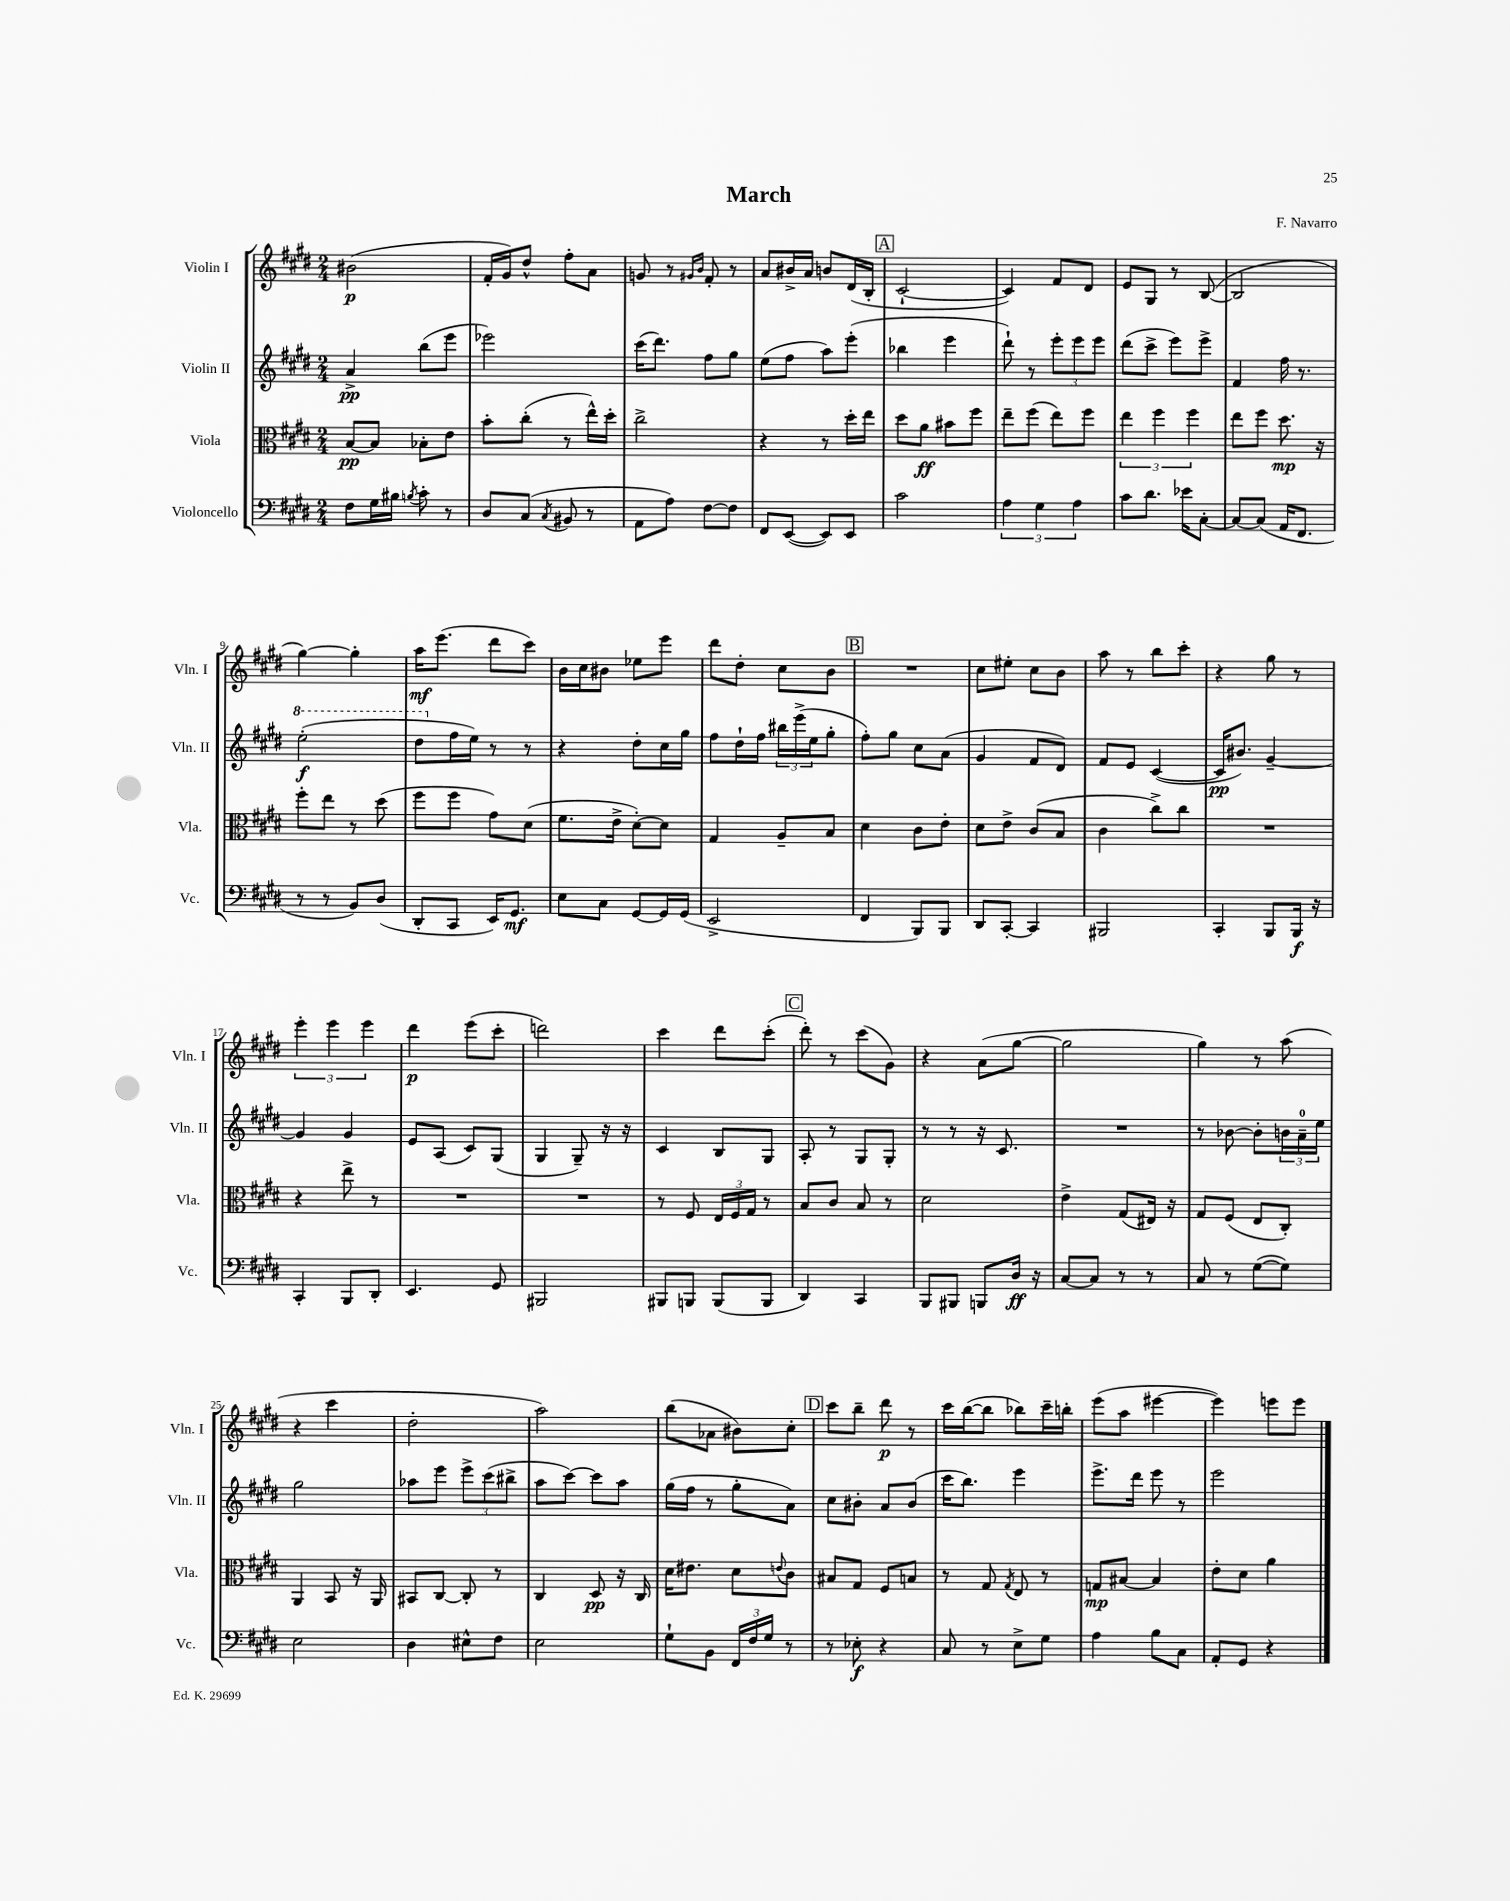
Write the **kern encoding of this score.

**kern	**dynam	**kern	**dynam	**kern	**dynam	**kern	**dynam
*part4	*part4	*part3	*part3	*part2	*part2	*part1	*part1
*staff4	*staff4	*staff3	*staff3	*staff2	*staff2	*staff1	*staff1
*I"Violoncello	*	*I"Viola	*	*I"Violin II	*	*I"Violin I	*
*I'Vc.	*	*I'Vla.	*	*I'Vln. II	*	*I'Vln. I	*
*clefF4	*	*clefC3	*	*clefG2	*	*clefG2	*
*k[f#c#g#d#]	*	*k[f#c#g#d#]	*	*k[f#c#g#d#]	*	*k[f#c#g#d#]	*
*M2/4	*	*M2/4	*	*M2/4	*	*M2/4	*
=1	=1	=1	=1	=1	=1	=1	=1
8F#\L	.	[8B/L	pp	4a^/	pp	(2b#X\	p
16G#\L	.	8B/J]	.	.	.	.	.
16B#X\JJ	.	.	.	.	.	.	.
8qBn/	.	.	.	.	.	.	.
8c#'\	.	8B-X'\L	.	(8bb\L	.	.	.
8r	.	8e\J	.	8eee\J	.	.	.
=2	=2	=2	=2	=2	=2	=2	=2
8D#/L	.	8b'\L	.	2eee-X\)	.	16f#'/LL	.
.	.	.	.	.	.	16g#/J)	.
(8C#/J	.	(8cc#'\J	.	.	.	8dd#^^/J	.
8qC#/	.	.	.	.	.	.	.
8BB#X/	.	8r	.	.	.	8ff#'\L	.
8r	.	16ee^^\LL)	.	.	.	8a\J	.
.	.	16dd#'\JJ	.	.	.	.	.
=3	=3	=3	=3	=3	=3	=3	=3
8AA\L	.	2cc#^\	.	(16ccc#\KL	.	8gn/	.
.	.	.	.	8.ddd#\J)	.	.	.
8A\J)	.	.	.	.	.	8r	.
.	.	.	.	.	.	16qqg#X/LL	.
.	.	.	.	.	.	16qqb/JJ	.
[8F#\L	.	.	.	8ff#\L	.	8f#'/	.
8F#\J]	.	.	.	8gg#\J	.	8r	.
=4	=4	=4	=4	=4	=4	=4	=4
8FF#/L	.	4r	.	(8ee\L	.	8a/L	.
([8EE/J	.	.	.	8ff#\J	.	16b#X^/L	.
.	.	.	.	.	.	16a/JJ	.
8EE/L])	.	8r	.	8aa\L)	.	8bn/L	.
8EE/J	.	16dd#'\LL	.	(8eee'\J	.	(16d#/L	.
.	.	16ee\JJ	.	.	.	16B'/JJ	.
!!LO:REH:place=s1:t=A
=5	=5	=5	=5	=5	=5	=5	=5
2c#\	.	8dd#\L	.	4bb-X\	.	[2c#`/	.
.	.	8a\J	ff	.	.	.	.
.	.	8b#X\L	.	4eee\	.	.	.
.	.	8ff#\J	.	.	.	.	.
=6	=6	=6	=6	=6	=6	=6	=6
6A\	.	8ee~\L	.	8ddd#`\)	.	4c#/])	.
.	.	(8ff#\J	.	8r	.	.	.
6G#\	.	.	.	.	.	.	.
.	.	8ee\L)	.	12eee'\L	.	8f#/L	.
6A\	.	.	.	12eee\	.	.	.
.	.	8ff#\J	.	.	.	8d#/J	.
.	.	.	.	12eee\J	.	.	.
=7	=7	=7	=7	=7	=7	=7	=7
8c#\L	.	6ee\	.	(8ddd#\L	.	8e/L	.
8.d#\J	.	.	.	8ccc#^\J	.	8G#/J	.
.	.	6ff#\	.	.	.	.	.
.	.	.	.	8eee\L)	.	8r	.
16e-X\KL	.	.	.	.	.	.	.
.	.	6ff#\	.	.	.	.	.
[8C#'\J	.	.	.	8eee^\J	.	([8B/	.
=8	=8	=8	=8	=8	=8	=8	=8
8C#/L_	.	8ee\L	.	4f#/	.	2B/]	.
(8C#/J]	.	8ff#\J	.	.	.	.	.
16AA/KL	.	8.dd#\	mp	16ff#\	.	.	.
8.FF#/J	.	.	.	8.r	.	.	.
.	.	16r	.	.	.	.	.
!!LO:LB:g=z
=9	=9	=9	=9	=9	=9	=9	=9
*	*	*	*	*8va	*	*	*
8r	.	8ff#'\L	.	(2eee'\	f	[4gg#\)	.
8r	.	8ee\J	.	.	.	.	.
8BB/L)	.	8r	.	.	.	4gg#'\]	.
(8D#/J	.	(8dd#\	.	.	.	.	.
=10	=10	=10	=10	=10	=10	=10	=10
8DD#'/L	.	8ff#\L	.	8ddd#\L	.	16aa\KL	mf
.	.	.	.	.	.	(8.eee\J	.
*	*	*	*	*X8va	*	*	*
8CC#/J	.	8ff#\J	.	16ff#\L	.	.	.
.	.	.	.	16ee\JJ)	.	.	.
16EE/KL)	.	8g#\L)	.	8r	.	8ddd#\L	.
8.GG#/J	mf	.	.	.	.	.	.
.	.	(8d#\J	.	8r	.	8ccc#\J)	.
=11	=11	=11	=11	=11	=11	=11	=11
8E\L	.	8.f#\L	.	4r	.	16b\LL	.
.	.	.	.	.	.	16cc#\J	.
8C#\J	.	.	.	.	.	8b#X\J	.
.	.	16e^\Jk	.	.	.	.	.
[8GG#/L	.	[8d#'\L)	.	8dd#'\L	.	8ee-X\L	.
16GG#/L]	.	8d#\J]	.	16cc#\L	.	8eee\J	.
(16GG#/JJ	.	.	.	16gg#\JJ	.	.	.
=12	=12	=12	=12	=12	=12	=12	=12
2EE^/	.	4G#/	.	8ff#\L	.	8ddd#\L	.
.	.	.	.	16dd#`\L	.	8dd#'\J	.
.	.	.	.	16ff#\JJ	.	.	.
.	.	8A~/L	.	24bb#X\LL	.	8cc#\L	.
.	.	.	.	(24eee^\	.	.	.
.	.	.	.	24ee\J	.	.	.
.	.	8B/J	.	8gg#'\J	.	8b\J	.
!!LO:REH:place=s1:t=B
=13	=13	=13	=13	=13	=13	=13	=13
4FF#/	.	4d#\	.	8ff#'\L)	.	2r	.
.	.	.	.	8gg#\J	.	.	.
8BBB/L)	.	8c#\L	.	8cc#\L	.	.	.
8BBB/J	.	8e'\J	.	(8a\J	.	.	.
=14	=14	=14	=14	=14	=14	=14	=14
8DD#/L	.	8d#\L	.	4g#/	.	8cc#\L	.
[8CC#'/J	.	8e^\J	.	.	.	8ee#X'\J	.
4CC#/]	.	(8c#/L	.	8f#/L	.	8cc#\L	.
.	.	8B/J	.	8d#/J)	.	8b\J	.
=15	=15	=15	=15	=15	=15	=15	=15
2BBB#X/	.	4c#\	.	8f#/L	.	8aa\	.
.	.	.	.	8e/J	.	8r	.
.	.	8cc#^\L)	.	([4c#/	.	8bb\L	.
.	.	8cc#\J	.	.	.	8ccc#'\J	.
=16	=16	=16	=16	=16	=16	=16	=16
4CC#'/	.	2r	.	16c#/KL]	pp	4r	.
.	.	.	.	8.b#X/J)	.	.	.
8BBB/L	.	.	.	[4g#~/	.	8gg#\	.
16BBB/Jk	f	.	.	.	.	8r	.
16r	.	.	.	.	.	.	.
!!LO:LB:g=z
=17	=17	=17	=17	=17	=17	=17	=17
4CC#'/	.	4r	.	4g#/]	.	6eee'\	.
.	.	.	.	.	.	6eee\	.
8BBB/L	.	8ee^\	.	4g#/	.	.	.
.	.	.	.	.	.	6eee\	.
8DD#'/J	.	8r	.	.	.	.	.
=18	=18	=18	=18	=18	=18	=18	=18
4.EE/	.	2r	.	8e/L	.	4ddd#\	p
.	.	.	.	(8A/J	.	.	.
.	.	.	.	8c#/L)	.	(8eee\L	.
8GG#/	.	.	.	(8G#/J	.	8ccc#'\J	.
=19	=19	=19	=19	=19	=19	=19	=19
2BBB#X/	.	2r	.	4G#/	.	2dddn\)	.
.	.	.	.	8G#~/)	.	.	.
.	.	.	.	16r	.	.	.
.	.	.	.	16r	.	.	.
=20	=20	=20	=20	=20	=20	=20	=20
8BBB#X/L	.	8r	.	4c#/	.	4ccc#\	.
8BBBn/J	.	8F#/	.	.	.	.	.
(8BBB/L	.	24E/LL	.	8B/L	.	8ddd#\L	.
.	.	24F#/	.	.	.	.	.
.	.	24G#/JJ	.	.	.	.	.
8BBB/J	.	8r	.	8G#/J	.	(8ccc#'\J	.
!!LO:REH:place=s1:t=C
=21	=21	=21	=21	=21	=21	=21	=21
4DD#/)	.	8B/L	.	8A'/	.	8ddd#'\)	.
.	.	8c#/J	.	8r	.	8r	.
4CC#/	.	8B/	.	8G#/L	.	(8ccc#\L	.
.	.	8r	.	8G#'/J	.	8g#\J)	.
=22	=22	=22	=22	=22	=22	=22	=22
8BBB/L	.	2d#\	.	8r	.	4r	.
8BBB#X/J	.	.	.	8r	.	.	.
8BBBn/L	.	.	.	16r	.	(8a\L	.
.	.	.	.	8.c#/	.	.	.
16D#/Jk	ff	.	.	.	.	[8gg#\J	.
16r	.	.	.	.	.	.	.
=23	=23	=23	=23	=23	=23	=23	=23
[8C#/L	.	4e^\	.	2r	.	2gg#\]	.
8C#/J]	.	.	.	.	.	.	.
8r	.	(8G#/L	.	.	.	.	.
8r	.	16E#X/Jk)	.	.	.	.	.
.	.	16r	.	.	.	.	.
=24	=24	=24	=24	=24	=24	=24	=24
8C#/	.	8G#/L	.	8r	.	4gg#\)	.
8r	.	(8F#/J	.	[8b-X\	.	.	.
([8G#\L	.	8E/L	.	8b-'\L]	.	8r	.
8G#\J])	.	8C#'/J)	.	24bn\L	.	(8aa\	.
.	.	.	.	24a~\	.	.	.
.	.	.	.	24ee\JJ	.	.	.
!!LO:LB:g=z
=25	=25	=25	=25	=25	=25	=25	=25
2E\	.	4AA/	.	2gg#\	.	4r	.
.	.	8BB/	.	.	.	4ccc#\	.
.	.	16r	.	.	.	.	.
.	.	16AA/	.	.	.	.	.
=26	=26	=26	=26	=26	=26	=26	=26
4D#\	.	8BB#X/L	.	8aa-X\L	.	2dd#'\	.
.	.	[8C#/J	.	8eee\J	.	.	.
8E#X^^\L	.	8C#'/]	.	12eee^\L	.	.	.
.	.	.	.	(12ccc#\	.	.	.
8F#\J	.	8r	.	.	.	.	.
.	.	.	.	12bb#X^\J	.	.	.
=27	=27	=27	=27	=27	=27	=27	=27
2E\	.	4C#/	.	8aa\L	.	2aa\)	.
.	.	.	.	[8ccc#\J)	.	.	.
.	.	8D#/	pp	8ccc#\L]	.	.	.
.	.	16r	.	8aa\J	.	.	.
.	.	16C#/	.	.	.	.	.
=28	=28	=28	=28	=28	=28	=28	=28
8G#`\L	.	16d#\KL	.	(16gg#\LL	.	(8bb\L	.
.	.	8.e#X\J	.	16ff#\JJ	.	.	.
8BB\J	.	.	.	8r	.	8a-X\J	.
24FF#/LL	.	8d#\L	.	8gg#'\L	.	8b#X\L)	.
24F#/	.	.	.	.	.	.	.
24G#/JJ	.	.	.	.	.	.	.
.	.	8qqen/	.	.	.	.	.
8r	.	8c#\J	.	8a\J)	.	8cc#'\J	.
!!LO:REH:place=s1:t=D
=29	=29	=29	=29	=29	=29	=29	=29
8r	.	8B#X/L	.	8cc#\L	.	8ccc#\L	.
8E-X'\	f	8G#/J	.	8b#X'\J	.	8bb~\J	.
4r	.	8F#/L	.	8a/L	.	8ddd#\	p
.	.	8Bn/J	.	(8b#/J	.	8r	.
=30	=30	=30	=30	=30	=30	=30	=30
8C#/	.	8r	.	16ccc#\KL	.	16ccc#\LL	.
.	.	.	.	8.bb\J)	.	([16bb\J	.
8r	.	8G#/	.	.	.	8bb\J]	.
.	.	8qG#/	.	.	.	.	.
8E^\L	.	8E/	.	4eee\	.	8bb-X\L)	.
8G#\J	.	8r	.	.	.	16ccc#~\L	.
.	.	.	.	.	.	16bbn'\JJ	.
=31	=31	=31	=31	=31	=31	=31	=31
4A\	.	8Gn/L	mp	8.eee^\L	.	(8eee\L	.
.	.	[8B#X/J	.	.	.	8aa\J	.
.	.	.	.	16ddd#\Jk	.	.	.
8B\L	.	4B#/]	.	8eee\	.	[4eee#X\	.
8C#\J	.	.	.	8r	.	.	.
=32	=32	=32	=32	=32	=32	=32	=32
8AA'/L	.	8e'\L	.	2eee\	.	4eee#\])	.
8GG#/J	.	8d#\J	.	.	.	.	.
4r	.	4a\	.	.	.	8eeen\L	.
.	.	.	.	.	.	8eee\J	.
==	==	==	==	==	==	==	==
*-	*-	*-	*-	*-	*-	*-	*-
